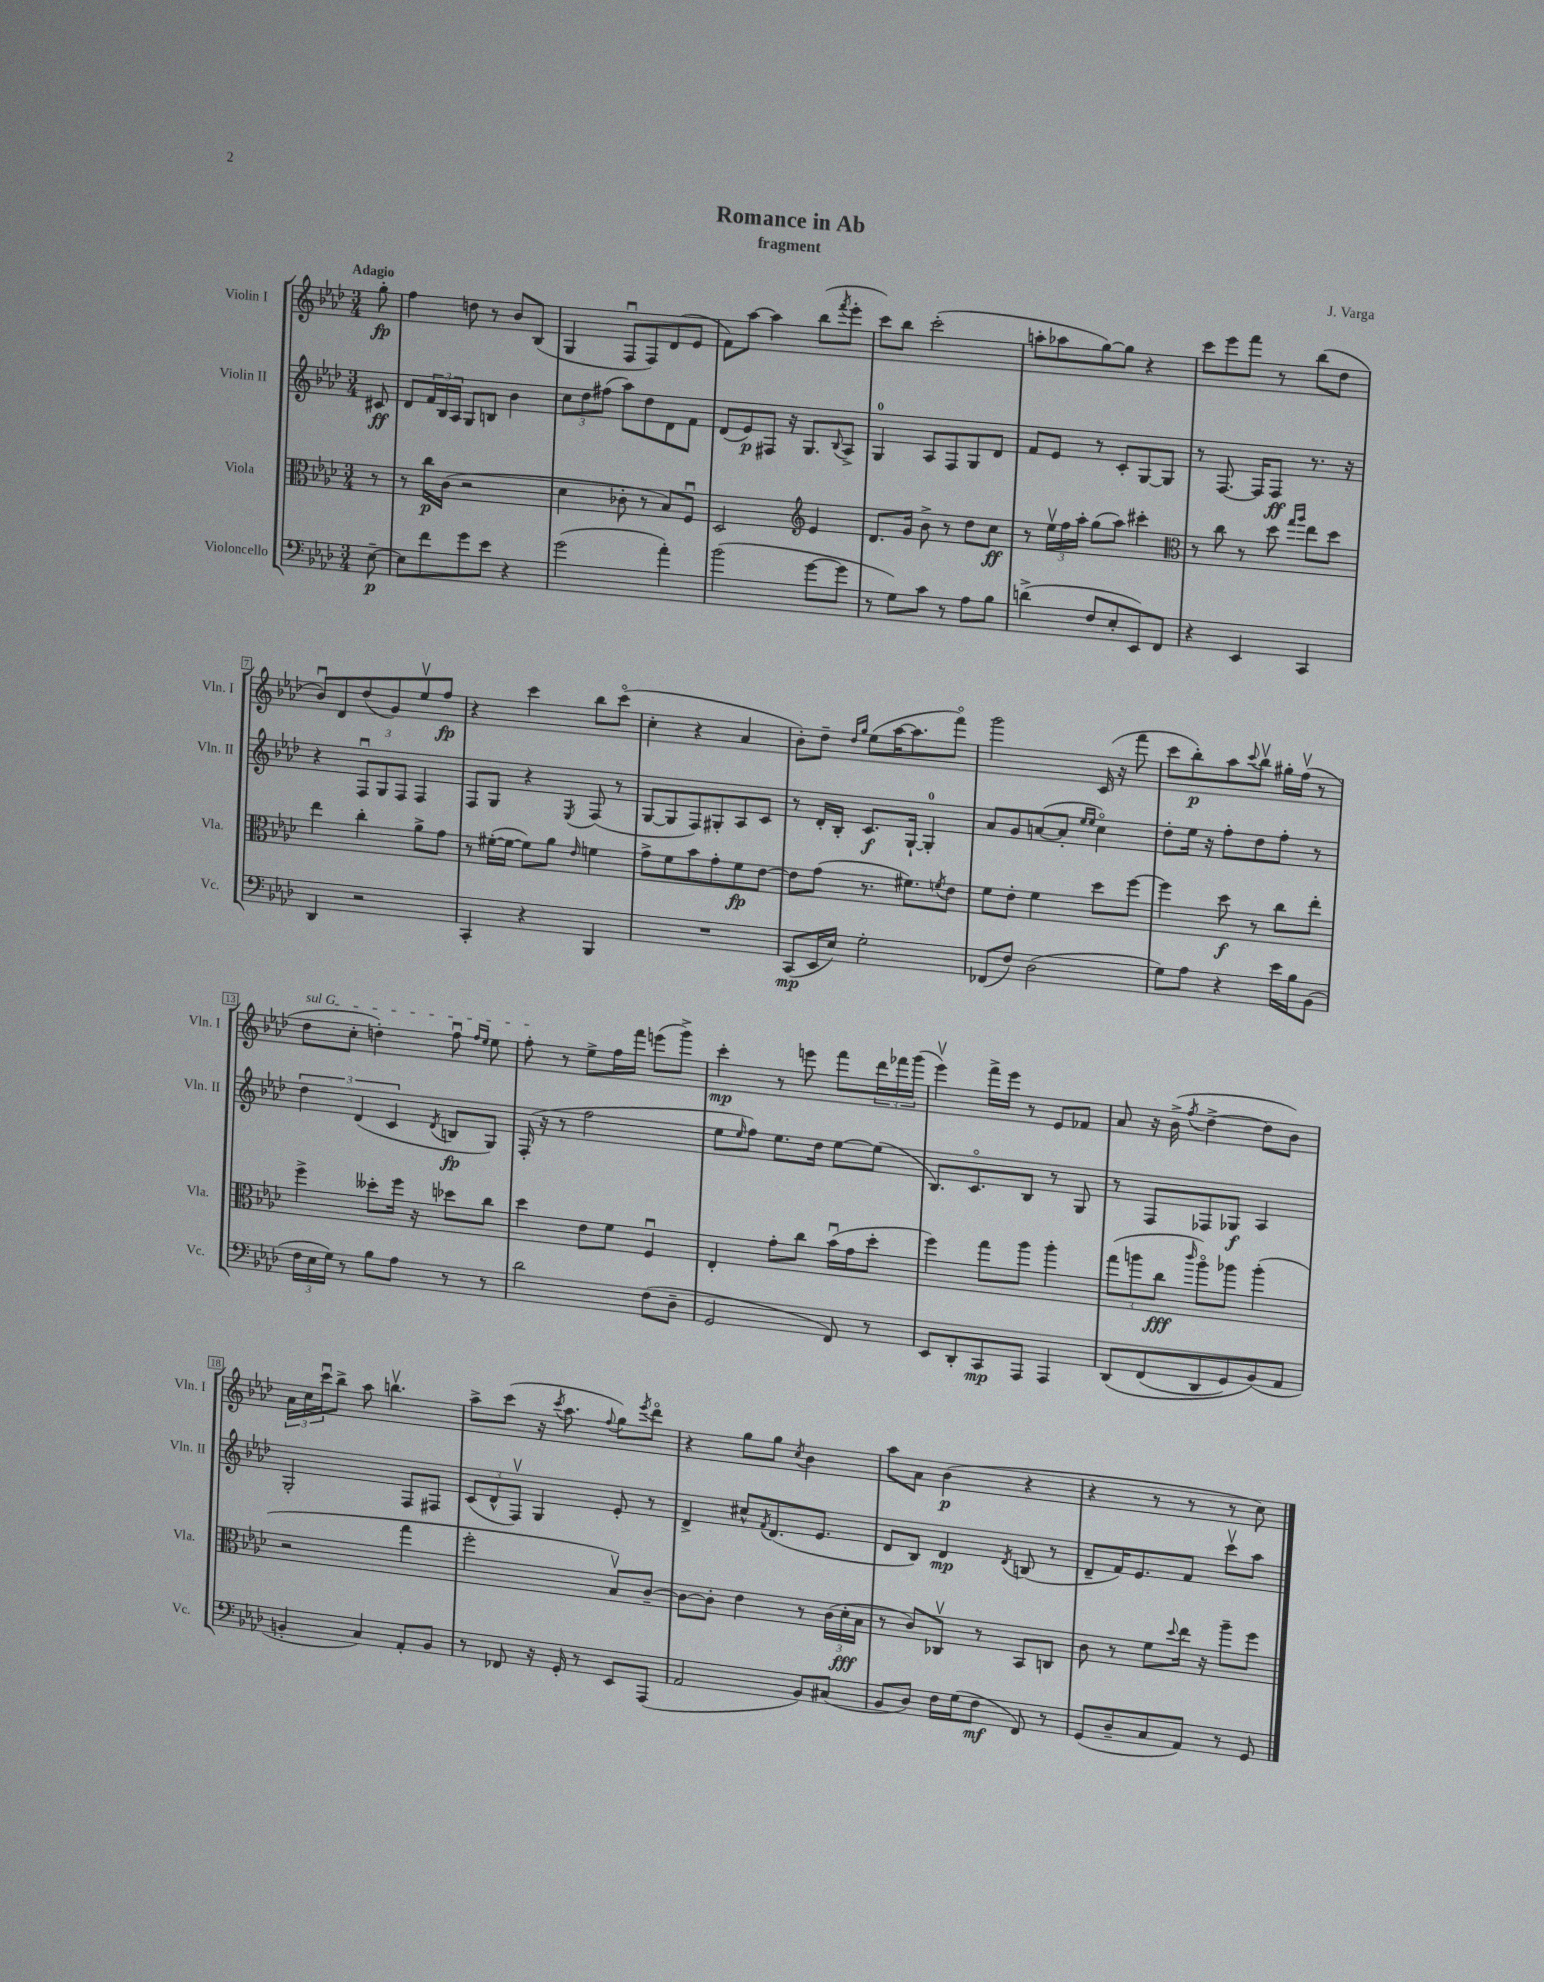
\header { title = "Romance in Ab" composer = "J. Varga" subtitle = "fragment" }
<<
\new StaffGroup <<
\new Staff = "s0" \with { instrumentName = "Violin I" shortInstrumentName = "Vln. I" } {
    \clef treble \key aes \major \numericTimeSignature \time 3/4 \partial 8 \tempo "Adagio"
    g''8-.\fp |
    f''4 d''8 r8 bes'8 bes8( |
    g4 f8\downbow f8) des'8( ees'8 |
    f'8) aes''8~ aes''4 bes''8( \acciaccatura { f'''8 } ees'''8-. |
    c'''8) bes''8 c'''2-.( |
    a''8-. aes''8 g''8~) g''8 r4 |
    c'''8 ees'''8 f'''8 r8 bes''8( des''8 |
    bes'8\downbow) des'8 des''8( g'8) ees''8\upbow f''8\fp |
    r4 c'''4 bes''8 c'''8\flageolet( |
    c''4-. r4 aes'4 |
    bes'8-.) des''8-- \grace { des''16 g''16 } ees''8( aes''16~ aes''8. f'''8\flageolet) |
    g'''2 c'16( r16 f'''8 |
    c'''8 bes''8-.\p) aes''8 \appoggiatura { c'''8 } bes''8\upbow gis''16-. f''16\upbow( r8 |
    \once \override TextSpanner.bound-details.left.text = \markup { \italic "sul G" } des''8\startTextSpan c''8-. d''4-.) f''8\downbow \grace { f''16 ees''16 } ees''8 |
    f''8-.\stopTextSpan r8 ees''8-> f''16 f'''16 e'''8( g'''8->) |
    c'''4-.\mp r8 e'''8 f'''8 \tuplet 3/2 { des'''16 fes'''16 g'''16( } |
    ees'''4\upbow) f'''16-> ees'''16 r8 ees'8 fes'8 |
    aes'8 r16 bes'16->( \acciaccatura { f''8 } des''4~-> des''8 bes'8) |
    \tuplet 3/2 { aes'16 c''16 c'''16\downbow } bes''8-> aes''8 b''4.\upbow |
    aes''8-> c'''8( r16 \acciaccatura { c'''8 } aes''8. \appoggiatura { f''8 } g''8) \acciaccatura { ees'''8 } des'''8\flageolet |
    r4 g''8 g''8 \acciaccatura { c''8 } bes'4 |
    aes''8 aes'8 bes'4\p( r4 |
    r4 r8 r8 r8 c''8) \bar "|." |
}
\new Staff = "s1" \with { instrumentName = "Violin II" shortInstrumentName = "Vln. II" } {
    \clef treble \key aes \major \numericTimeSignature \time 3/4 \partial 8
    cis'8\ff |
    des'8 \tuplet 3/2 { f'16 bes16 aes16 } g8 b8 bes'4 |
    \tuplet 3/2 { c''8 des''8 fis''8( } aes''8) des''8 des'8 f'8 |
    des'8( ees'8\p) fis8 r16 g8. \appoggiatura { bes8 } aes8-> |
    g4-0 aes8 f8 g8 des'8 |
    f'8 ees'8 r8 c'8-. g8~ g8 |
    r8 f8.~ f16 f8\ff r8. r16 |
    r4 \tuplet 3/2 { f8\downbow g8 f8 } f4 |
    f8 g8 r4 \acciaccatura { ees8 } f8( r8 |
    g8~ g8 f8) gis8-. aes8 c'8 |
    r8 des'16-. bes16-. c'8.\f g16~-! g4-0-. |
    aes'8 g'8 a'8~( a'8-. \grace { ees''16 ees''16 } c''4\flageolet) |
    des''8-. ees''16 r16 f''8-. des''8 f''8-. r8 |
    \tuplet 3/2 { des''4 des'4( c'4 } \acciaccatura { des'8 } b8\fp g8) |
    f16-.( r16 r8 f''2 |
    ees''8 \grace { ees''16 } f''8) ees''8. des''16 ees''8~ ees''8( |
    bes8.) c'8.\flageolet bes8 r8 g8 |
    r8 f8 fes8 ges8\f aes4 |
    g2-. f8 fis8 |
    \tuplet 3/2 { c'8( des'8-^ f8\upbow) } g4 ees'8-. r8 |
    des'4-> cis''8-^ \acciaccatura { f'8 } des'8.( ees'8. |
    des'8 bes8) des'4\mp \acciaccatura { des'8 } b8( r8 |
    des'8-- f'16) ees'8. f'8 c'''8\upbow aes''8 \bar "|." |
}
\new Staff = "s2" \with { instrumentName = "Viola" shortInstrumentName = "Vla." } {
    \clef alto \key aes \major \numericTimeSignature \time 3/4 \partial 8
    r8 |
    r8 c''16\p c'16( r2 |
    des'4 ces'8-. r8 bes8) f8\downbow |
    des2 \clef treble ees'4 |
    des'8. g'16 bes'8-> r8 des''8 c''8\ff |
    r8 \tuplet 3/2 { ees''16\upbow f''16 aes''16-. } g''8( aes''8) cis'''4-. |
    \clef alto r8 c''8 r8 des''8 \grace { g''16 aes''16 } ees''8 des''8 |
    ees''4 c''4-. aes'8-> g'8 |
    r8 fis'16~-.( fis'16~ fis'8) aes'8 \grace { ees'16 } f'4 |
    g'8-> f'8 bes'8 g'8-. f'8\fp ees'8~ |
    ees'8 g'8( r8. fis'8.) \acciaccatura { f'8 } ees'8 |
    f'8 ees'8-. f'4 des''8 f''8~ |
    f''4 des''8\f r8 c''8 ees''8-. |
    f''4-> deses''8-. f''16 r16 des''8 c''8 |
    des''4 ees'8 f'8 f4\downbow |
    ees4-. g'8-. c''8 bes'16\downbow( g'16 des''8-. |
    f''4) g''8 aes''8 aes''4-. |
    \tuplet 3/2 { g''8( a''8 c''8\fff } \grace { c'''16 } a''8\flageolet) aes''8 aes''4-.( |
    r2 g''4 |
    f''2-. bes8\upbow) c'8~-- |
    c'8~ c'8-. ees'4 r8 \tuplet 3/2 { c'16( des'16-.\fff bes16 } |
    r8 c'8) ces8\upbow r8 bes,8 c8 |
    c'8 r8 f'8 \appoggiatura { des''8 } ees''16 r16 aes''8-- f''8 \bar "|." |
}
\new Staff = "s3" \with { instrumentName = "Violoncello" shortInstrumentName = "Vc." } {
    \clef bass \key aes \major \numericTimeSignature \time 3/4 \partial 8
    ees8~--\p |
    ees8 f'8 g'8 ees'8 r4 |
    g'2( aes'4-.) |
    bes'2( g'8~ g'8 |
    r8 g8) c'8 r8 aes8 bes8 |
    d'4->( f8 ees8-. ees,8) f,8 |
    r4 ees,4 c,4 |
    des,4 r2 |
    c,4-. r4 bes,,4 |
    R2. |
    c,8\mp( ees,16 ees16) g2-. |
    fes,8( f8) des2( |
    g8) aes8 r4 ees'16 bes16 bes,8( |
    \tuplet 3/2 { f16 ees16 g16) } r8 bes8 aes8 r8 r8 |
    des'2 f8( des8-- |
    g,2 f,8) r8 |
    ees,8 des,8-. c,8\mp aes,,8 aes,,4 |
    des,8\( f,8( des,8 g,8) bes,8(\) aes,8 |
    b,4-. c4) aes,8-. b,8 |
    r8 fes,8 r16 g,16-. r8 ees,8 aes,,8( |
    aes,2 bes,8) cis8( |
    bes,8 des8) f16 g16( f8\mf f,8) r8 |
    g,8( des8-- c8 aes,8) r8 g,8 \bar "|." |
}
>>
>>
\layout { \context { \Score \override BarNumber.stencil = #(make-stencil-boxer 0.1 0.3 ly:text-interface::print) } }
